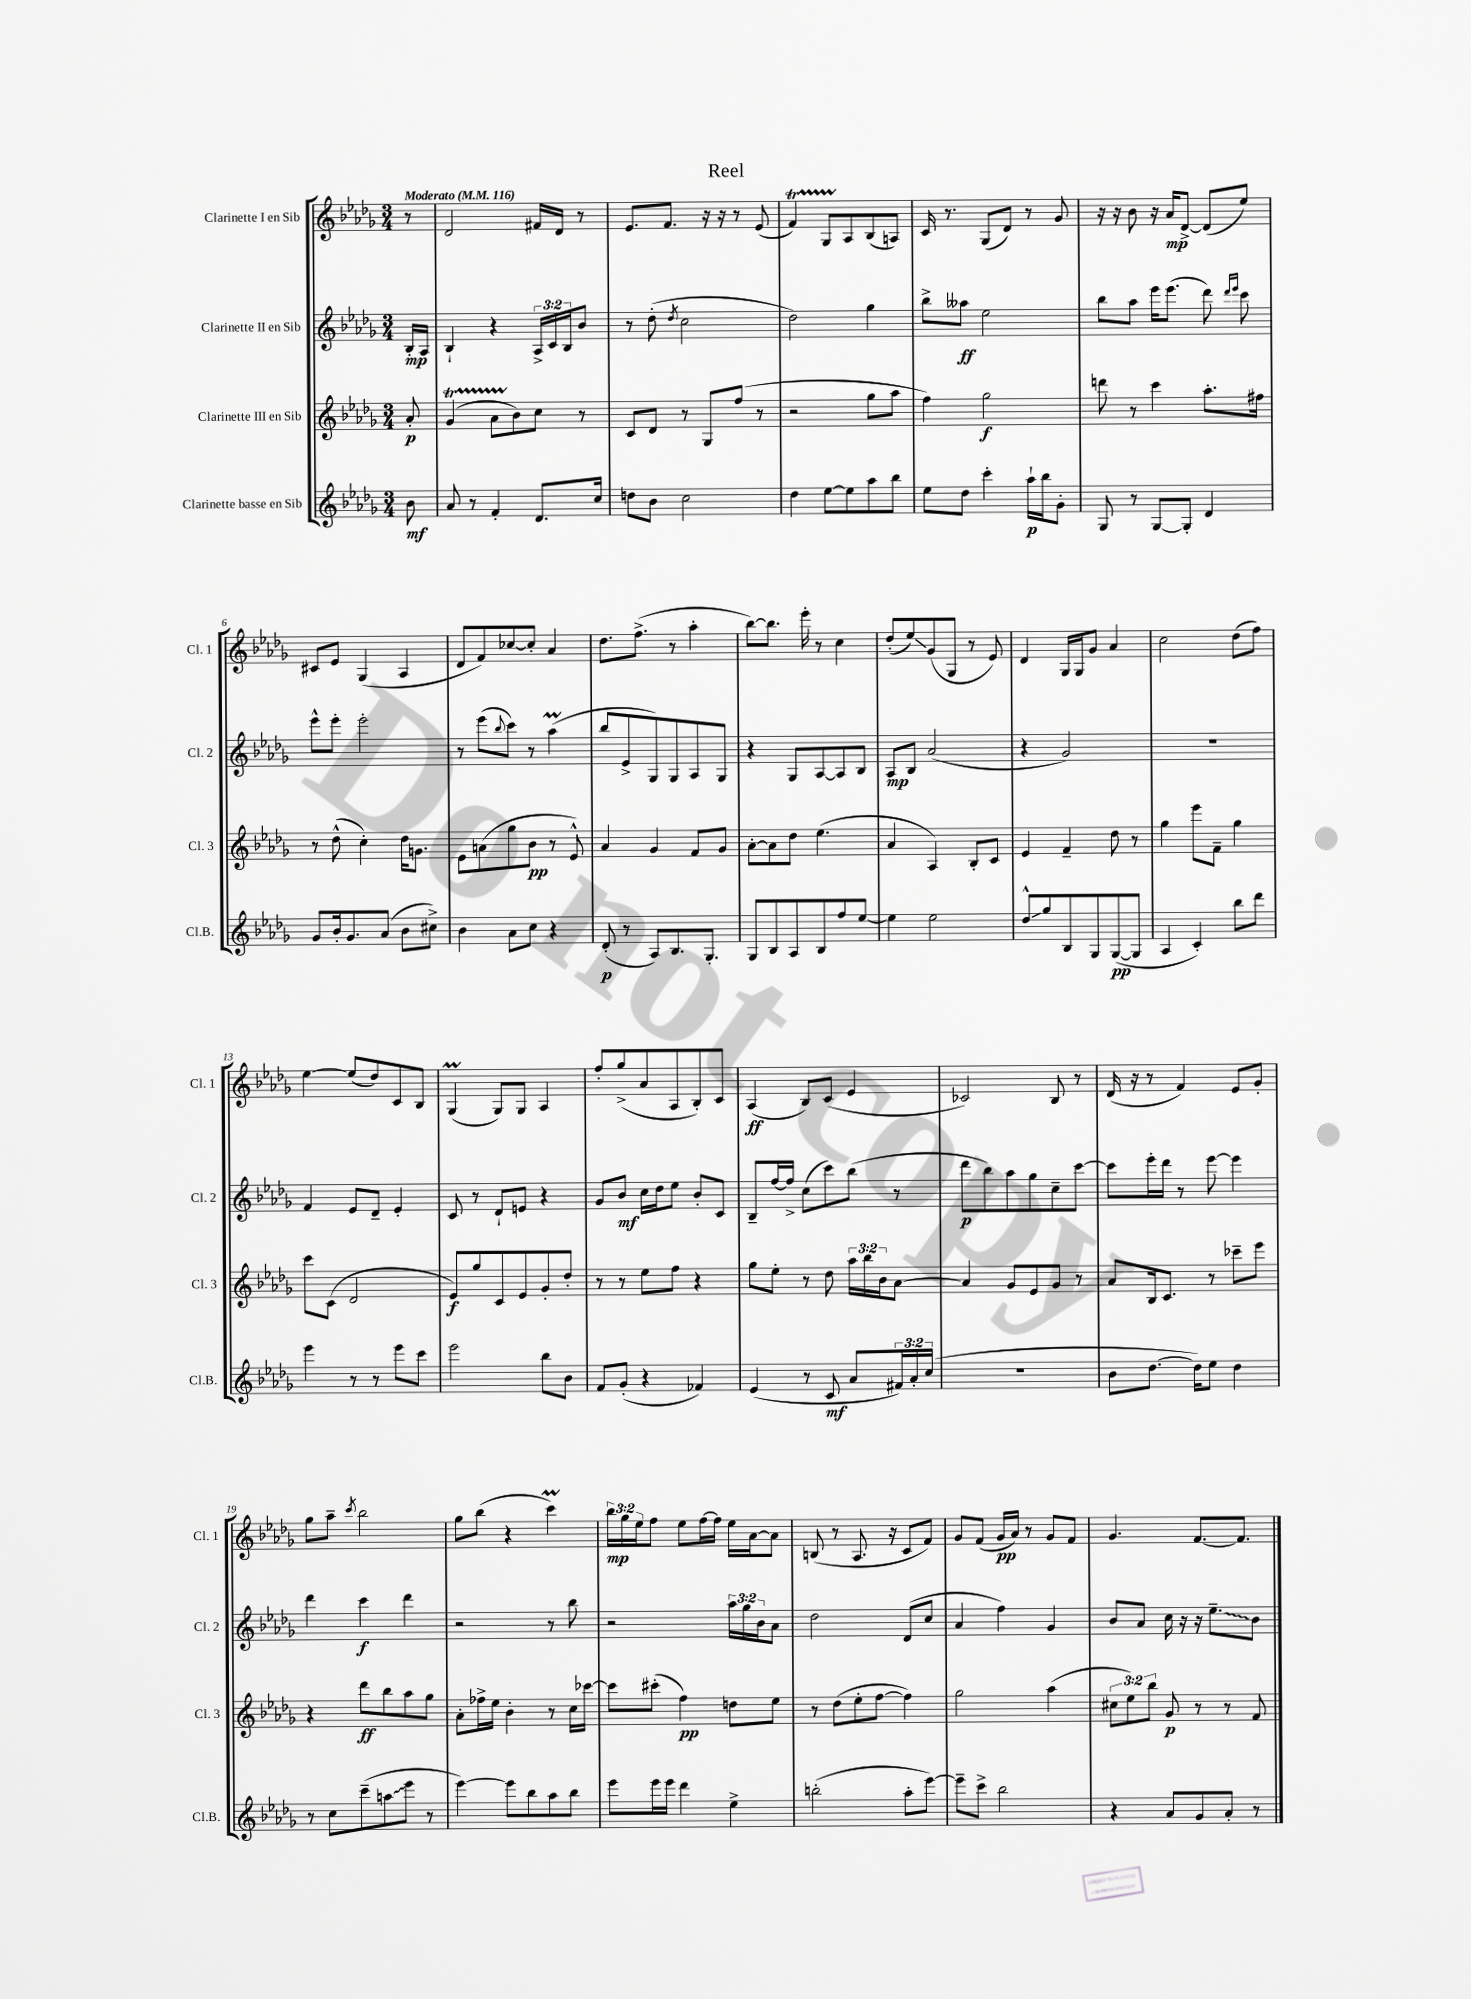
\header { title = "Reel" }
<<
\new StaffGroup <<
\new Staff = "s0" \with { instrumentName = "Clarinette I en Sib" shortInstrumentName = "Cl. 1" } {
    \clef treble \key des \major \numericTimeSignature \time 3/4 \override Staff.TupletNumber.text = #tuplet-number::calc-fraction-text \partial 8 \tempo "Moderato" 4 = 116
    r8 |
    des'2 fis'16 des'16 r8 |
    ees'8. f'8. r16 r16 r8 ees'8( |
    f'4\startTrillSpan) ges8 aes8\stopTrillSpan bes8( a8) |
    c'16 r8. ges8( des'8) r8 ges'8 |
    r16 r16 bes'8 r16 aes'16\mp des'8~-> des'8( ees''8) |
    cis'8 ees'8 ges4( aes4 |
    des'8 f'8) ces''8~ ces''8-. aes'4 |
    des''8. f''8.->( r8 aes''4-. |
    bes''8~) bes''8. ees'''16-. r8 c''4 |
    des''8-.( ees''8\glissando) ges'8( ges8 r8 ees'8) |
    des'4 ges16 ges16 ges'8 aes'4 |
    c''2 des''8( f''8) |
    ees''4~ ees''8( des''8) c'8 bes8 |
    ges4\prall( ges8) ges8 aes4 |
    f''8-. ges''8->( aes'8 aes8 bes8-.) c'8 |
    aes4\ff( bes8) c'8( ees'4 |
    ces'2) bes8 r8 |
    des'16( r16 r8 f'4) ees'8 ges'8-. |
    ges''8 aes''8-- \acciaccatura { c'''8 } bes''2 |
    ges''8 bes''8( r4 c'''4\prall) |
    \tuplet 3/2 { bes''16\mp ges''16 ees''16 } f''8 ees''8 f''16~ f''16 ees''16 aes'16~ aes'8 |
    b8( r8 aes8. r16 c'8 f'8) |
    ges'8 f'8( ges'16\pp aes'16) r8 ges'8 f'8 |
    ges'4. f'8.~ f'8. \bar "|." |
}
\new Staff = "s1" \with { instrumentName = "Clarinette II en Sib" shortInstrumentName = "Cl. 2" } {
    \clef treble \key des \major \numericTimeSignature \time 3/4 \override Staff.TupletNumber.text = #tuplet-number::calc-fraction-text \partial 8
    bes16-.\mp aes16 |
    bes4-! r4 \tuplet 3/2 { aes16-> c'16 bes16 } bes'8 |
    r8 des''8-.( \acciaccatura { des''8 } c''2 |
    des''2) ges''4 |
    bes''8-> aeses''8\ff ees''2 |
    bes''8 aes''8 ees'''16 ees'''8.( des'''8) \grace { des'''16 ees'''16 } c'''8 |
    ees'''8-^ ees'''8-. ees'''2-. |
    r8 ees'''8( \appoggiatura { bes''8 } c'''8) r8 aes''4\prall( |
    bes''8 ees'8-> ges8) ges8 aes8 ges8 |
    r4 ges8 aes8~ aes8 bes8 |
    aes8\mp bes8 aes'2( |
    r4 ges'2) |
    R2. |
    f'4 ees'8 des'8-- ees'4-. |
    c'8 r8 des'8-! e'8 r4 |
    ges'8 bes'8\mf c''16 des''16 ees''8 bes'8-. c'8 |
    bes8-- f''16~ f''16-> c''8( c'''8) bes''8( r8 |
    des'''8\p bes''8) aes''8 ges''8 c''8-- c'''8~ |
    c'''8 ees'''16-. des'''16 r8 ees'''8~ ees'''4 |
    des'''4 c'''4\f des'''4 |
    r2 r8 bes''8 |
    r2 \tuplet 3/2 { aes''16 ges''16 bes'16 } aes'8 |
    des''2 des'8( c''8 |
    aes'4 f''4) ges'4 |
    bes'8 aes'8 c''16 r16 r16 \once \override Glissando.style = #'zigzag ees''8.--\glissando bes'8 \bar "|." |
}
\new Staff = "s2" \with { instrumentName = "Clarinette III en Sib" shortInstrumentName = "Cl. 3" } {
    \clef treble \key des \major \numericTimeSignature \time 3/4 \override Staff.TupletNumber.text = #tuplet-number::calc-fraction-text \partial 8
    aes'8-.\p |
    ges'4\startTrillSpan( aes'8 bes'8\stopTrillSpan) c''8 r8 |
    c'8 des'8 r8 ges8 f''8( r8 |
    r2 ges''8 aes''8 |
    f''4) ges''2\f |
    d'''8 r8 c'''4 aes''8.-. fis''16 |
    r8 des''8-^( c''4-.) des''16 g'8. |
    ees'8 a'8( ges''8 bes'8\pp r8 ees'8-^) |
    aes'4 ges'4 f'8 ges'8 |
    aes'8~-. aes'8 des''8 ees''4.( |
    aes'4 aes4) bes8-. c'8 |
    ees'4 f'4-- des''8 r8 |
    ges''4 ees'''8 f'8-- ges''4 |
    c'''8 c'8( des'2 |
    ees'8\f) ges''8 c'8 ees'8 ges'8-. des''8-. |
    r8 r8 ees''8 f''8 r4 |
    ges''8 ees''8-. r8 des''8 \tuplet 3/2 { aes''16 bes''16 bes'16 } aes'8~ |
    aes'4 ges'8 ees'8 ges'8 r8 |
    aes'8 bes16 c'8. r8 ces'''8-- ees'''8 |
    r4 des'''8\ff bes''8 aes''8 ges''8 |
    aes'8-. fes''16-> ees''16 bes'4-. r8 c''16 ces'''16~ |
    ces'''8 cis'''8-.( f''4\pp) d''8 ees''8 |
    r8 des''8( ees''8-. f''8~ f''4) |
    ges''2 aes''4( |
    \tuplet 3/2 { cis''8 ees''8) bes''8 } ges'8\p r8 r8 f'8 \bar "|." |
}
\new Staff = "s3" \with { instrumentName = "Clarinette basse en Sib" shortInstrumentName = "Cl.B." } {
    \clef treble \key des \major \numericTimeSignature \time 3/4 \override Staff.TupletNumber.text = #tuplet-number::calc-fraction-text \partial 8
    bes'8\mf |
    aes'8 r8 f'4-. des'8. c''16 |
    d''8 bes'8 c''2 |
    des''4 ees''8~ ees''8 aes''8 bes''8 |
    ees''8 des''8 c'''4-. aes''16-!\p bes''16 ges'8-. |
    ges8 r8 ges8~ ges8-. des'4 |
    ges'8 bes'16-. ges'8. aes'8( bes'8 cis''8->) |
    bes'4 aes'8 c''8 r4 |
    des'8-.\p( r8 aes8) bes8. ges8.-. |
    ges8 bes8 aes8 bes8 f''8 ees''8~ |
    ees''4 ees''2 |
    des''8-^\glissando ges''8 bes8 ges8 ges8~\pp( ges8 |
    aes4 c'4-.) bes''8 des'''8 |
    ees'''4 r8 r8 ees'''8 c'''8 |
    ees'''2 bes''8 bes'8 |
    f'8 ges'8-.( r4 fes'4) |
    ees'4( r8 c'8\mf aes'8 \tuplet 3/2 { fis'16) aes'16-. c''16( } |
    R2. |
    bes'8 des''8.~ des''16) ees''8 des''4 |
    r8 c''8 c'''8--( \once \override Glissando.style = #'zigzag a''8\glissando ees'''8 r8 |
    ees'''4~) ees'''8 bes''8 aes''8 bes''8 |
    ees'''8 ees'''16 ees'''16 des'''4 ees''4-> |
    b''2-.( aes''8-. ees'''8~) |
    ees'''8-- c'''8-> bes''2 |
    r4 aes'8 ges'8 aes'8-. r8 \bar "|." |
}
>>
>>
